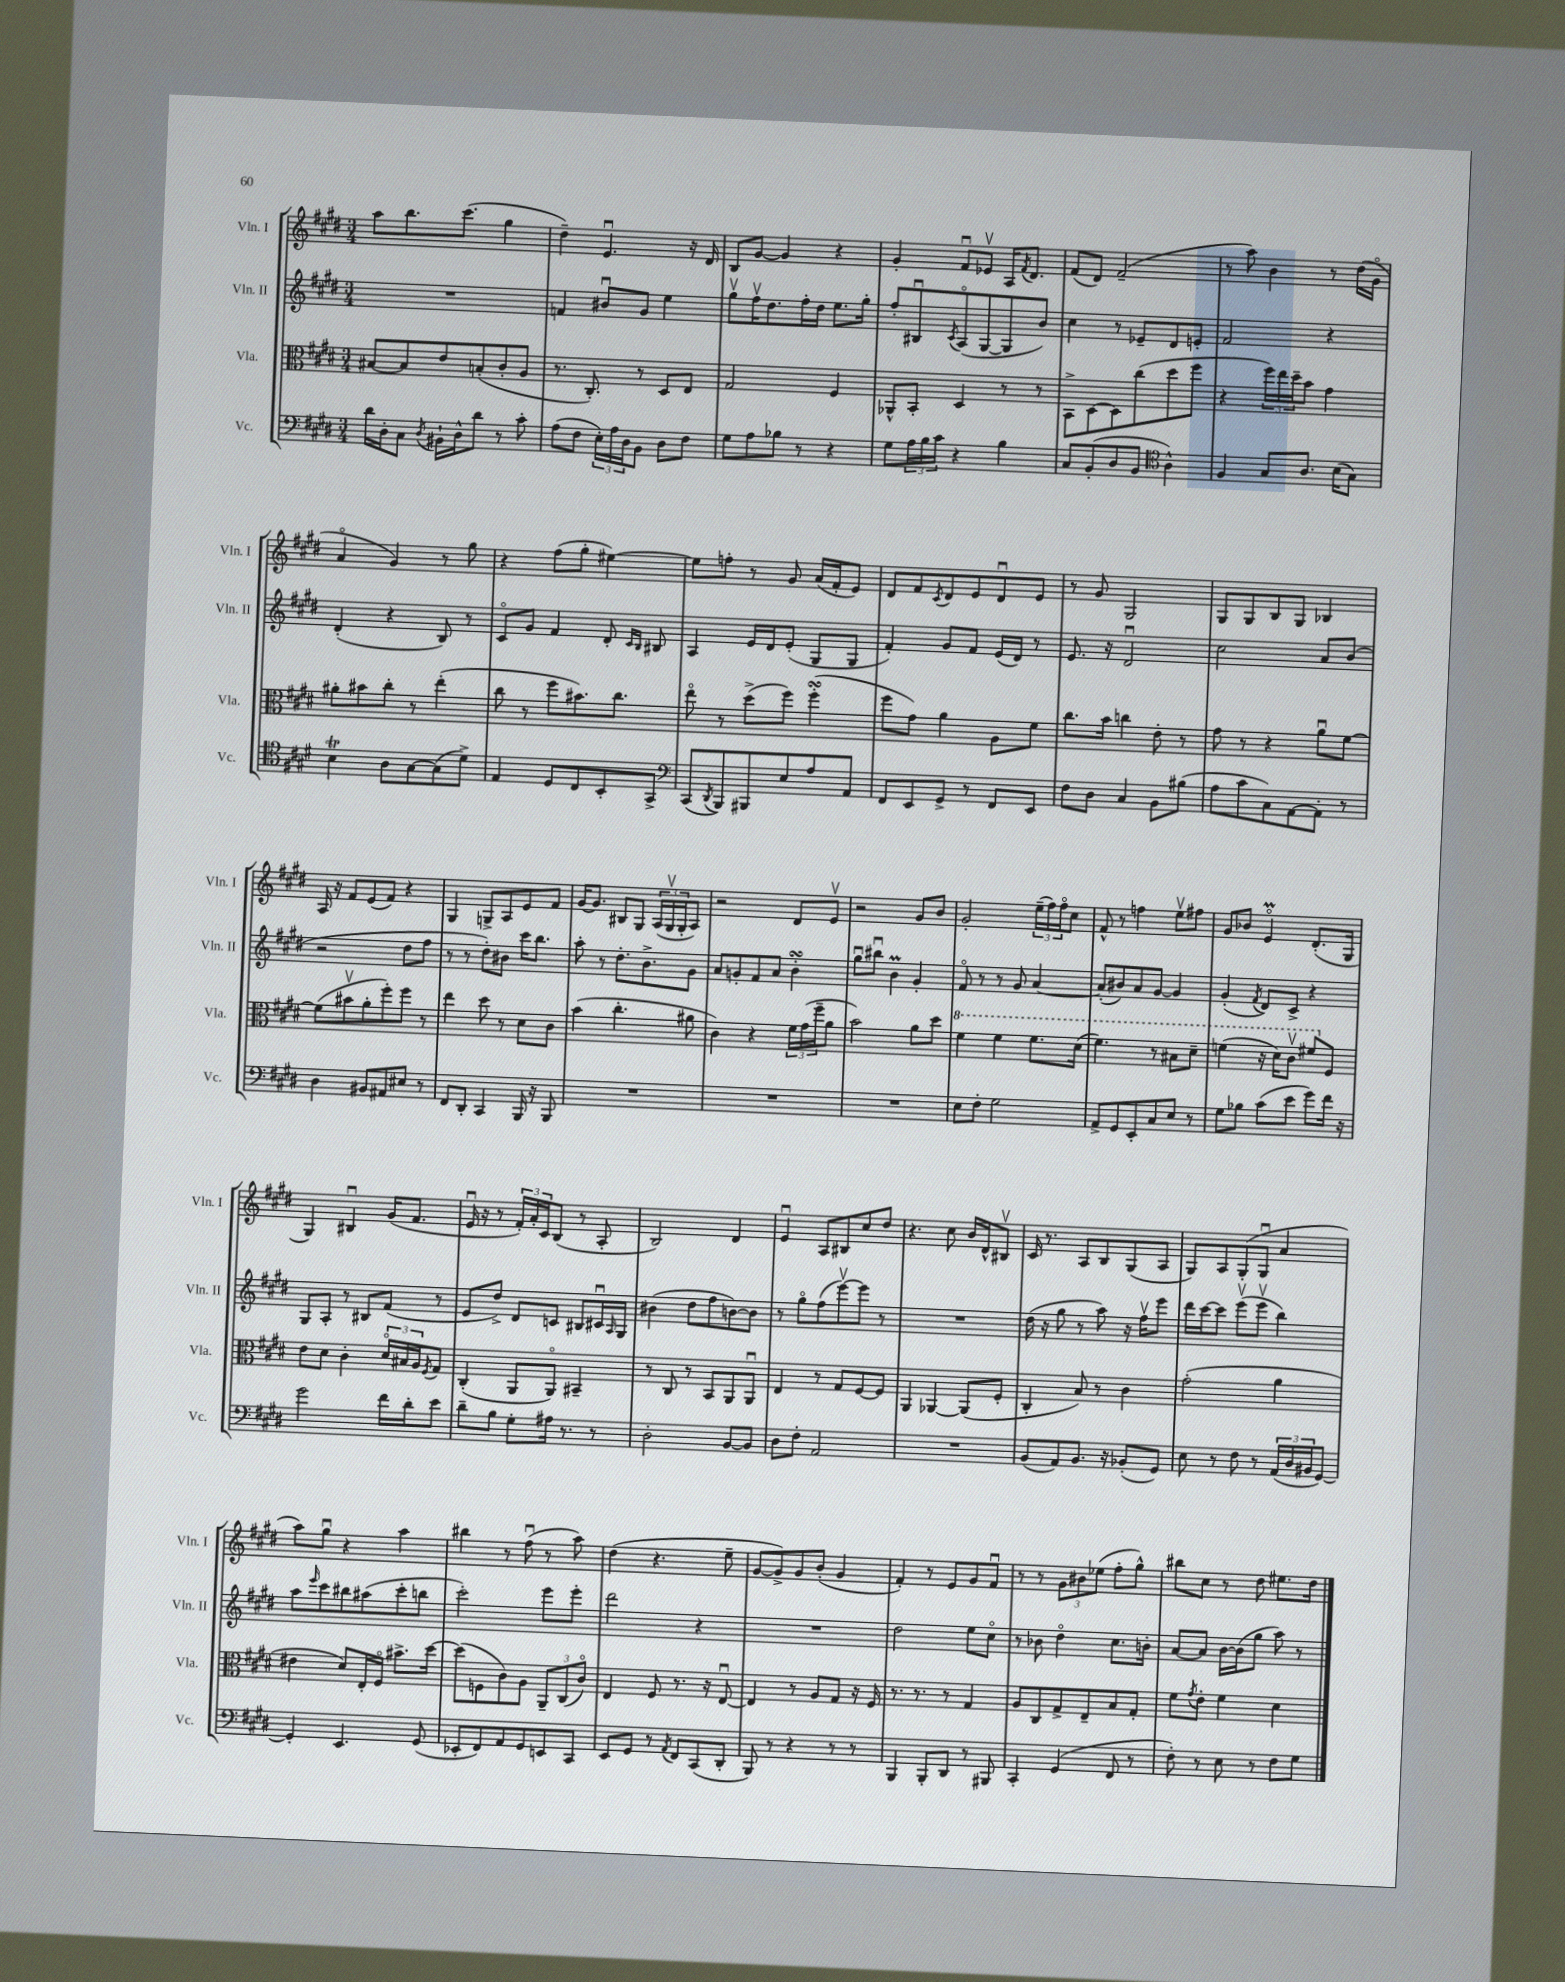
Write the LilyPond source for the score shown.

<<
\new StaffGroup <<
\new Staff = "s0" \with { instrumentName = "Vln. I" shortInstrumentName = "Vln. I" } {
    \clef treble \key e \major \numericTimeSignature \time 3/4
    a''8 b''8. cis'''8.( gis''4 |
    dis''4--) e'4.\downbow r16 dis'16 |
    b8 gis'8~ gis'4 r4 |
    gis'4-. fis'8\downbow ees'8\upbow a16 \acciaccatura { fis'8 } dis'8. |
    fis'8( dis'8) fis'2--( |
    r8 a''8) b'4 r8 dis''16( gis'16\flageolet |
    a'4\flageolet gis'4) r8 gis''8 |
    r4 fis''8( gis''8-. eis''4~) |
    eis''8 f''8-. r8 gis'8 a'16( fis'16-. e'8) |
    dis'8 fis'8 \acciaccatura { cis'8 } dis'8 e'8 dis'8\downbow e'8 |
    r8 gis'8 gis2 |
    gis8 gis8 b8 gis8 bes4 |
    a16 r16 fis'8 e'8( fis'8) r4 |
    gis4 g8-> a8 e'8 fis'8 |
    gis'16~ gis'8. bis8 gis8 \tuplet 3/2 { a16( gis16\upbow gis16-. } a8) |
    r2 dis'8 e'8\upbow |
    r2 gis'8 b'8 |
    gis'2-. \tuplet 3/2 { e''16--( fis''16) fis''16\flageolet } cis''8 |
    fis'8-^ r8 f''4 e''8\upbow fis''8 |
    gis'8 bes'8 e'4\flageolet\prall dis'8.-.( gis16 |
    gis4) bis4\downbow gis'16( fis'8. |
    e'16\downbow r16 r8 \tuplet 3/2 { fis'16-.) a'16-. cis'16 } b8( r8 a8-. |
    b2) dis'4 |
    e'4\downbow a8 bis8 cis''8 dis''8 |
    r4. cis''8 b'16 dis'16-^ bis8\upbow |
    cis'16 r8. a8 b8 gis8( a8 |
    gis8) a8 gis8-.( gis8\downbow a'4 |
    a''8) gis''8\downbow r4 a''4 |
    bis''4 r8 fis''8\downbow( r8 a''8) |
    dis''4( r4. e''8-- |
    gis'8~ gis'8->) gis'8 b'8-.( gis'4 |
    fis'4-.) r8 e'8 gis'8 fis'8\downbow |
    r8 r8 \tuplet 3/2 { gis'8 bis'8 ees''8( } fis''8-. gis''8-^) |
    bis''8 cis''8 r8 dis''8 eis''8. dis''16 \bar "|." |
}
\new Staff = "s1" \with { instrumentName = "Vln. II" shortInstrumentName = "Vln. II" } {
    \clef treble \key e \major \numericTimeSignature \time 3/4
    R2. |
    f'4 bis'8\downbow gis'8 e''4 |
    gis''8\upbow fis''16\upbow dis''8. fis''16-. dis''16 e''8. gis''16-. |
    fis''8-. bis8\downbow \acciaccatura { cis'8 } a8\flageolet( gis8~ gis8 b'8) |
    cis''4 r8 ees'8-- dis'8 e'8-. |
    fis'2 r4 |
    dis'4-.( r4 b8) r8 |
    cis'8\flageolet gis'8 fis'4 dis'8-. \grace { cis'16 b16 } bis8 |
    a4 e'16 dis'16 e'8-.( gis8 gis8 |
    fis'4-.) gis'8 fis'8 e'16( dis'16) r8 |
    e'8. r16 dis'2\downbow |
    cis''2 a'8 b'8( |
    r2 dis''8 fis''8 |
    r8 r8 dis''8-.) bis'8 cis'''16 b''8. |
    a''8-. r8 dis''8.-. b'8.-> gis'8 |
    a'8 g'8-. fis'8 a'8 b'4-.\turn |
    gis''8\downbow bis''8\downbow b'4\prall gis'4-. |
    fis'8\flageolet r8 r8 gis'8 a'4~ |
    a'8-.( bis'8) a'8 gis'8~ gis'4 |
    gis'4-.( \acciaccatura { fis'8 } dis'8) cis'8-> r4 |
    gis8 a8-. r8 bis8 fis'8( r8 |
    e'8 dis''8->) dis'8 c'8 bis8 cis'16\downbow \grace { a16 } gis16 |
    bis'4( dis''8 fis''8 b'8~) b'8 |
    r8 gis''8\flageolet fis''8( e'''8~\upbow) e'''8 r8 |
    R2. |
    dis''16( r16 gis''8 r8 a''8) r16 fis''16\upbow e'''8 |
    dis'''16 cis'''16~ cis'''8 e'''8\upbow( e'''8\upbow b''4) |
    a''8 \grace { e'''16 } cis'''8 bis''8 ais''8( cis'''8-. b''8 |
    cis'''2-.) e'''8 e'''8-. |
    dis'''2 r4 |
    R2. |
    dis''2 e''8 cis''8\flageolet |
    r8 bes'8 dis''4\flageolet cis''8. b'16-. |
    a'8~ a'8 b'16~ b'16( gis''8 a''8) r8 \bar "|." |
}
\new Staff = "s2" \with { instrumentName = "Vla." shortInstrumentName = "Vla." } {
    \clef alto \key e \major \numericTimeSignature \time 3/4
    bis8~ bis8 e'8 b8-.( cis'8-. a8 |
    r8. cis8.-.) r8 dis8 e8 |
    gis2 fis4 |
    aes,8-^ b,8-. dis4 r8 r8 |
    b,8-> dis8~ dis8 cis''8( dis''8 fis''8 |
    r4 \tuplet 3/2 { fis''16) e''16 dis''16-- } b'8 gis'4 |
    ais'8-. bis'8 cis''8-. r8 e''4-.( |
    cis''8 r8 fis''8 bis'8.) cis''8. |
    e''8\flageolet r8 dis''8->( fis''8) fis''4-.\turn( |
    fis''8 gis'8) a'4 a8 fis'8 |
    cis''8. b'16 c''4 e'8-. r8 |
    gis'8 r8 r4 a'8\downbow fis'8~ |
    fis'8( bis'8\upbow a'8-. fis''8-.) fis''8 r8 |
    e''4 dis''8 r8 dis'8 cis'8 |
    b'4( cis''4.-. ais'8 |
    cis'4) r4 \tuplet 3/2 { fis'16 gis'16( fis''16-- } a'8 |
    b'2) a'8 dis''8 |
    \ottava #1 fis''4 fis''4 fis''8. dis''16( |
    fis''4.) r8 bis'8 dis''8-- |
    f''4( r16 dis''16) cis''8\upbow fis''8 \ottava #0 fis8 |
    e'8 dis'8 cis'4-. \tuplet 3/2 { dis'16\flageolet bis16 a16 } \acciaccatura { fis8 } gis8 |
    cis4-.( a,8 a,8\flageolet) bis,4-- |
    r8 cis8 r8 b,8 a,8 a,8\downbow |
    e4 r8 gis8 fis8~ fis8 |
    a,4 aes,4~ aes,8( fis8-. |
    cis4-. b8) r8 cis'4 |
    gis'2-.( a'4 |
    eis'4 dis'8) e16-. fis16\flageolet bis'8.-> dis''16~ |
    dis''8( f8 cis'8) a8 \tuplet 3/2 { a,8-- cis8( cis'8\flageolet) } |
    e4 fis8 r8. r16 e8~\downbow |
    e4 r8 a8 gis8 r16 fis16 |
    r8. r8. r8 gis4 |
    a8 cis8 gis8-> e8-- b8 gis8-. |
    fis'8 \acciaccatura { gis'8 } e'8-. fis'4 dis'4 \bar "|." |
}
\new Staff = "s3" \with { instrumentName = "Vc." shortInstrumentName = "Vc." } {
    \clef bass \key e \major \numericTimeSignature \time 3/4
    dis'16 dis16-. cis8 \acciaccatura { dis8 } bis,16-! dis16-^ dis'8 r8 cis'8-. |
    a8( fis8 \tuplet 3/2 { e16-.) a16 dis16 } b,8 dis8 fis8 |
    gis8 a8 bes8 r8 r4 |
    gis8 \tuplet 3/2 { a16 b16 cis'16 } r4 b4 |
    cis8 b,8-.( dis8 b,8 \clef tenor a4-^) |
    fis4 gis8 a8. b16( gis8) |
    b4\trill a8 gis8~ gis8( dis'8->) |
    e4 dis8 cis8 b,8-. gis,8-> |
    \clef bass cis,8( \acciaccatura { dis,8 } b,,8) bis,,8 e8 a8 a,8 |
    fis,8 e,8 gis,8-> r8 fis,8 e,8 |
    fis8 dis8 cis4 b,8 bis8( |
    a8 cis'8 cis8) a,8~ a,8-. r8 |
    dis4 bis,8 ais,8 eis8 r8 |
    fis,8 dis,8-. cis,4 b,,16 r16 b,,8 |
    R2. |
    R2. |
    R2. |
    e8 fis8-. gis2 |
    a,8-> gis,8 e,8-. cis8 e8 r8 |
    gis8 bes8 cis'8( e'8 gis'8) fis'16 r16 |
    gis'2 fis'16 dis'16-. e'8 |
    dis'8-- b8 gis8-. ais16 r8. r8 |
    dis2-. b,8~ b,8 |
    dis8 fis8-. a,2 |
    R2. |
    b,8( a,8) b,8. r16 bes,8-.( gis,8) |
    e8 r8 fis8 r8 \tuplet 3/2 { a,16( dis16 bis,16 } gis,8~) |
    gis,4-. e,4. gis,8( |
    ees,8-. fis,8) a,8 gis,8 e,8 cis,8 |
    e,8 gis,8 r8 \acciaccatura { a,8 } fis,8 cis,8( dis,8-. |
    b,,8) r8 r4 r8 r8 |
    b,,4 b,,8-. dis,8 r8 bis,,8 |
    cis,4-. gis,4( fis,8 r8 |
    fis8-.) r8 e8 r8 fis8 gis8 \bar "|." |
}
>>
>>
\layout { \context { \Score \remove "Bar_number_engraver" } }
